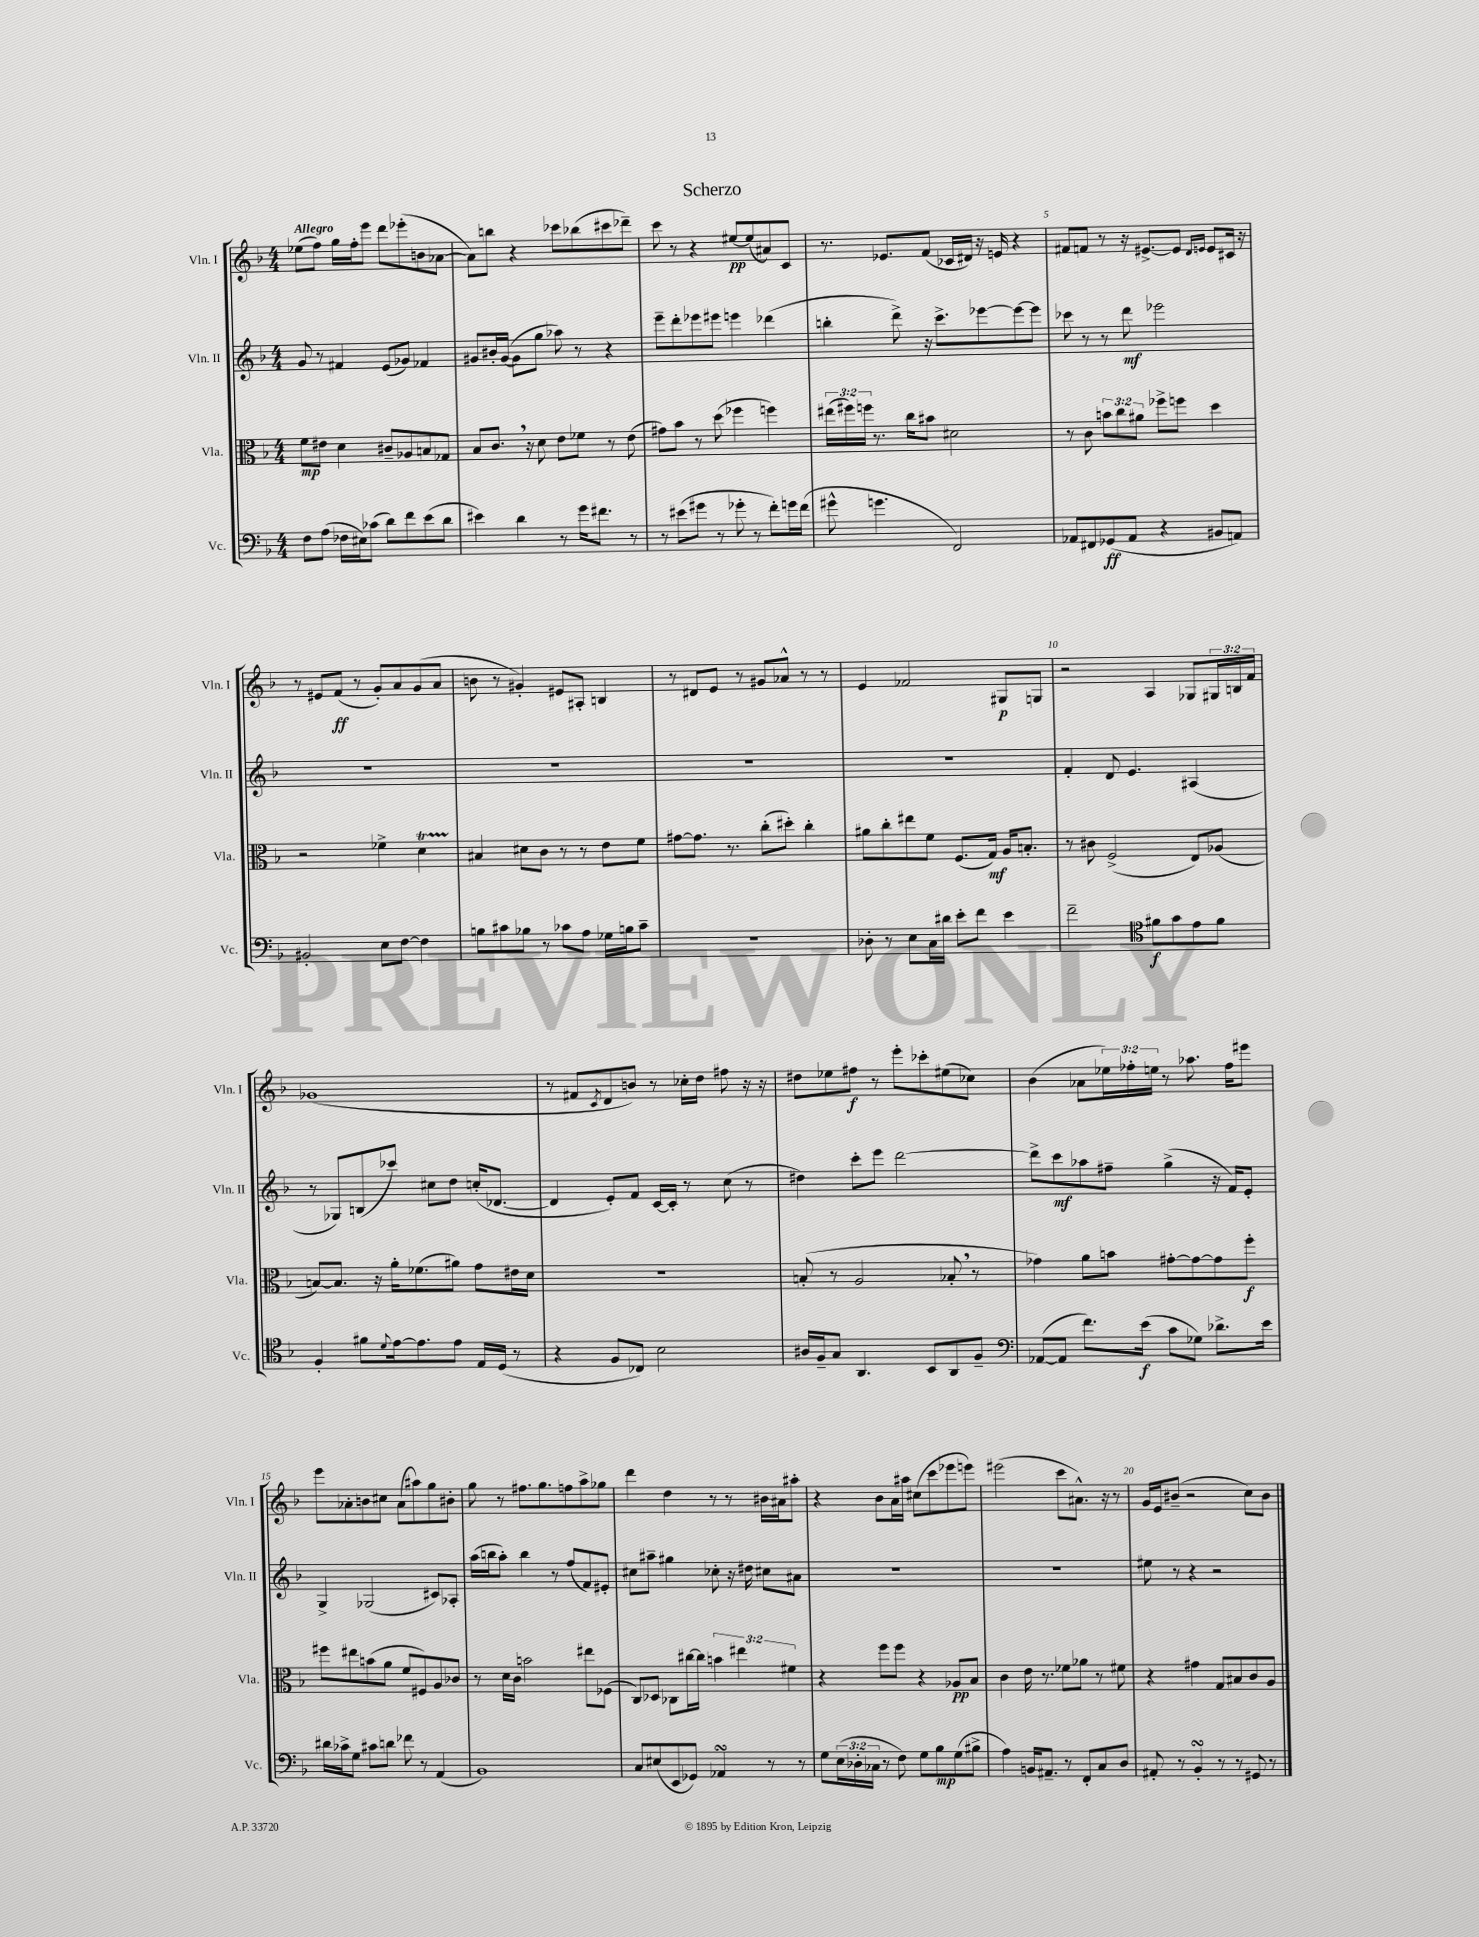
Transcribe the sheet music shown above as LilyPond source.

\header { title = "Scherzo" }
<<
\new StaffGroup <<
\new Staff = "s0" \with { instrumentName = "Vln. I" shortInstrumentName = "Vln. I" } {
    \clef treble \key f \major \numericTimeSignature \time 4/4 \override Staff.TupletNumber.text = #tuplet-number::calc-fraction-text \tempo "Allegro"
    ees''8( f''8) g''16 f''16-. e'''8 d'''8 ees'''8-.( b'8 aes'8~ |
    aes'8) b''8 r4 ces'''8 bes''8( cis'''8 des'''8--) |
    c'''8 r8 r4 eis''8~\pp eis''8( ais'8) c'8 |
    r8. ees'8. f'8( ces'16 dis'16) r16 e'16 r4 |
    fis'8 f'8 r8 r16 eis'8.~-> eis'8 \grace { d'16 e'16 } e'8 cis'16 r16 |
    r8 eis'8 f'8\ff( r8 g'8-.) a'8 g'8( a'8 |
    b'8 r8 gis'4-.) eis'8 ais8-. b4 |
    r8 dis'8 e'8 r8 gis'8 aes'8-^ r8 r8 |
    e'4 fes'2 gis8\p g8 |
    r2 a4 ges8 \tuplet 3/2 { gis16 b16 f'16 } |
    ges'1( |
    r8 fis'8 \acciaccatura { c'8 } d'8 b'8) r8 ces''16-. d''16 fis''8 r16 r16 |
    dis''8 ees''8 fis''8\f r8 e'''8-. ces'''8-. eis''8( ces''8) |
    bes'4( aes'8 \tuplet 3/2 { ees''16) fes''16-. e''16 } r8 aes''8. fes''16 eis'''8 |
    e'''8 aes'8-. b'8 cis''8 aes'8( ais''8) g''8 bis'8-. |
    g''8 r8 fis''8. g''8. f''8 a''8-> ges''8 |
    d'''4 d''4 r8 r8 bis'16 ais'16 ais''8-. |
    r4 bes'8 a'16 ais''16 cis''8( c'''8 ees'''8 e'''8) |
    eis'''2( c'''8 ais'8.-^) r16 r8 |
    g'16 e'16 bis'8--( r2 c''8) bis'8 \bar "|." |
}
\new Staff = "s1" \with { instrumentName = "Vln. II" shortInstrumentName = "Vln. II" } {
    \clef treble \key f \major \numericTimeSignature \time 4/4
    g'8 r8 fis'4 e'8( ges'8) fes'4 |
    gis'8 bis'16-. gis'16~( gis'8 g''8 aes''8) r8 r4 |
    e'''8-- d'''8-. ees'''8 eis'''8 e'''4 des'''4( |
    b''4-. d'''8->) r16 c'''8.-> ees'''8~ ees'''8~ ees'''8 |
    ces'''8 r8 r8 d'''8\mf ees'''2 |
    R1 |
    R1 |
    R1 |
    R1 |
    f'4-. d'8 e'4. ais4( |
    r8 ges8) b8( ces'''8) cis''8 d''8 c''16-.( des'8.~ |
    des'4 e'8-.) f'8 c'16~ c'16-. r8 c''8( r8 |
    dis''4) c'''8-. e'''8 d'''2~ |
    d'''8-> c'''8\mf aes''8 fis''8-- g''4->( r16 f'16) e'8-. |
    g4-> ges2( cis'8) aes8-. |
    a''16( b''16 a''8-.) b''4 r8 f''8( f'8) eis'8-. |
    cis''8 ais''8-- gis''4 ces''8-. r16 dis''16 cis''8 ais'8 |
    R1 |
    R1 |
    eis''8 r8 r4 r2 \bar "|." |
}
\new Staff = "s2" \with { instrumentName = "Vla." shortInstrumentName = "Vla." } {
    \clef alto \key f \major \numericTimeSignature \time 4/4 \override Staff.TupletNumber.text = #tuplet-number::calc-fraction-text
    f'8\mp eis'8 d'4 cis'8-- aes8 b8 ges8 |
    bes8 c'8. \breathe r16 d'8 e'8 fes'8 r8 e'8( |
    gis'8) bes'8 r8 d''8( fes''4 f''4) |
    \tuplet 3/2 { eis''16( fis''16) f''16 } r8. c''16 bis'8 dis'2 |
    r8 c'8 \tuplet 3/2 { b'8 c''8 ais'8 } fes''8-> f''8 d''4 |
    r2 fes'4-> d'4\startTrillSpan |
    bis4\stopTrillSpan dis'8 c'8 r8 r8 e'8 f'8 |
    gis'8~ gis'8. r8. c''8-.( dis''8-.) c''4-. |
    ais'8 c''8-. eis''8 f'8 f8.( g16\mf) a16 b8.-. |
    r8 cis'8 f2->( e8) aes8( |
    b8~) b8. r16 a'16-. fes'8.( ais'8) g'8 eis'16 d'16 |
    R1 |
    b8-.( r8 a2 bes8-. \breathe r8 |
    ges'4) a'8 b'8 gis'8~-. gis'8~ gis'8 f''8-.\f |
    fis''8 eis''8 b'8( a'8 f'8 fis8) a8 ces'8 |
    r8 d'16 c'16 b'2 eis''8 fes8( |
    c8) des8 ces8 cis''16~ cis''16 \tuplet 3/2 { b'4 eis''4 fis'4 } |
    r4 f''8 f''8 r4 aes8\pp bes8 |
    c'4 e'16 r8. fes'8 aes'8 r8 fis'8 |
    r4 gis'4 g8 bis8 c'8 a8 \bar "|." |
}
\new Staff = "s3" \with { instrumentName = "Vc." shortInstrumentName = "Vc." } {
    \clef bass \key f \major \numericTimeSignature \time 4/4 \override Staff.TupletNumber.text = #tuplet-number::calc-fraction-text
    f8 a8( fes16 eis16) ces'8( d'8) f'8 e'8( d'8 |
    eis'4) d'4 r8 g'16 fis'8. r8 |
    r8 eis'8( gis'8 r8 ges'8-. r8 f'8-.) g'16 f'16( |
    gis'8-^ g'4. f,2) |
    aes,8 fis,8 ges,8\ff( aes,8 r4 bis,8 a,8) |
    bis,2-. e8 f8~ f4 |
    b8 cis'8 bes8 r8 ces'8 a8 ges16 b16 ces'8-- |
    R1 |
    des8-. r8 e8 c16 dis'16 e'8-. f'8 e'4 |
    f'2-- \clef tenor fis'8\f g'8 e'8 fis'8 |
    f4-. fis'8 \appoggiatura { d'8 } e'16~ e'8. e'8 e16 d16( r8 |
    r4 f8 ces8) bes2 |
    ais16 f16-- g8 a,4. bes,8 a,8 f8-- |
    \clef bass aes,8~( aes,8 f'8.) e'16\f( c'8 ges8) des'8.-> e'16 |
    dis'16 ces'16-> g8 cis'8 d'8 fes'8 r8 a,4( |
    bes,1) |
    c8 eis8( e,8 ges,8) aes,4\turn r8 r8 |
    g8 \tuplet 3/2 { e16( des16-. ces16 } r8 f8) g8 bes8\mp g8( bis8-> |
    a4) b,16 ais,8.-- r8 f,8-. c8 d8 |
    ais,8-. r8 bes,4-.\turn r8 r8 gis,8 r8 \bar "|." |
}
>>
>>
\layout { \context { \Score \override BarNumber.break-visibility = ##(#f #t #t) barNumberVisibility = #(every-nth-bar-number-visible 5) } }
